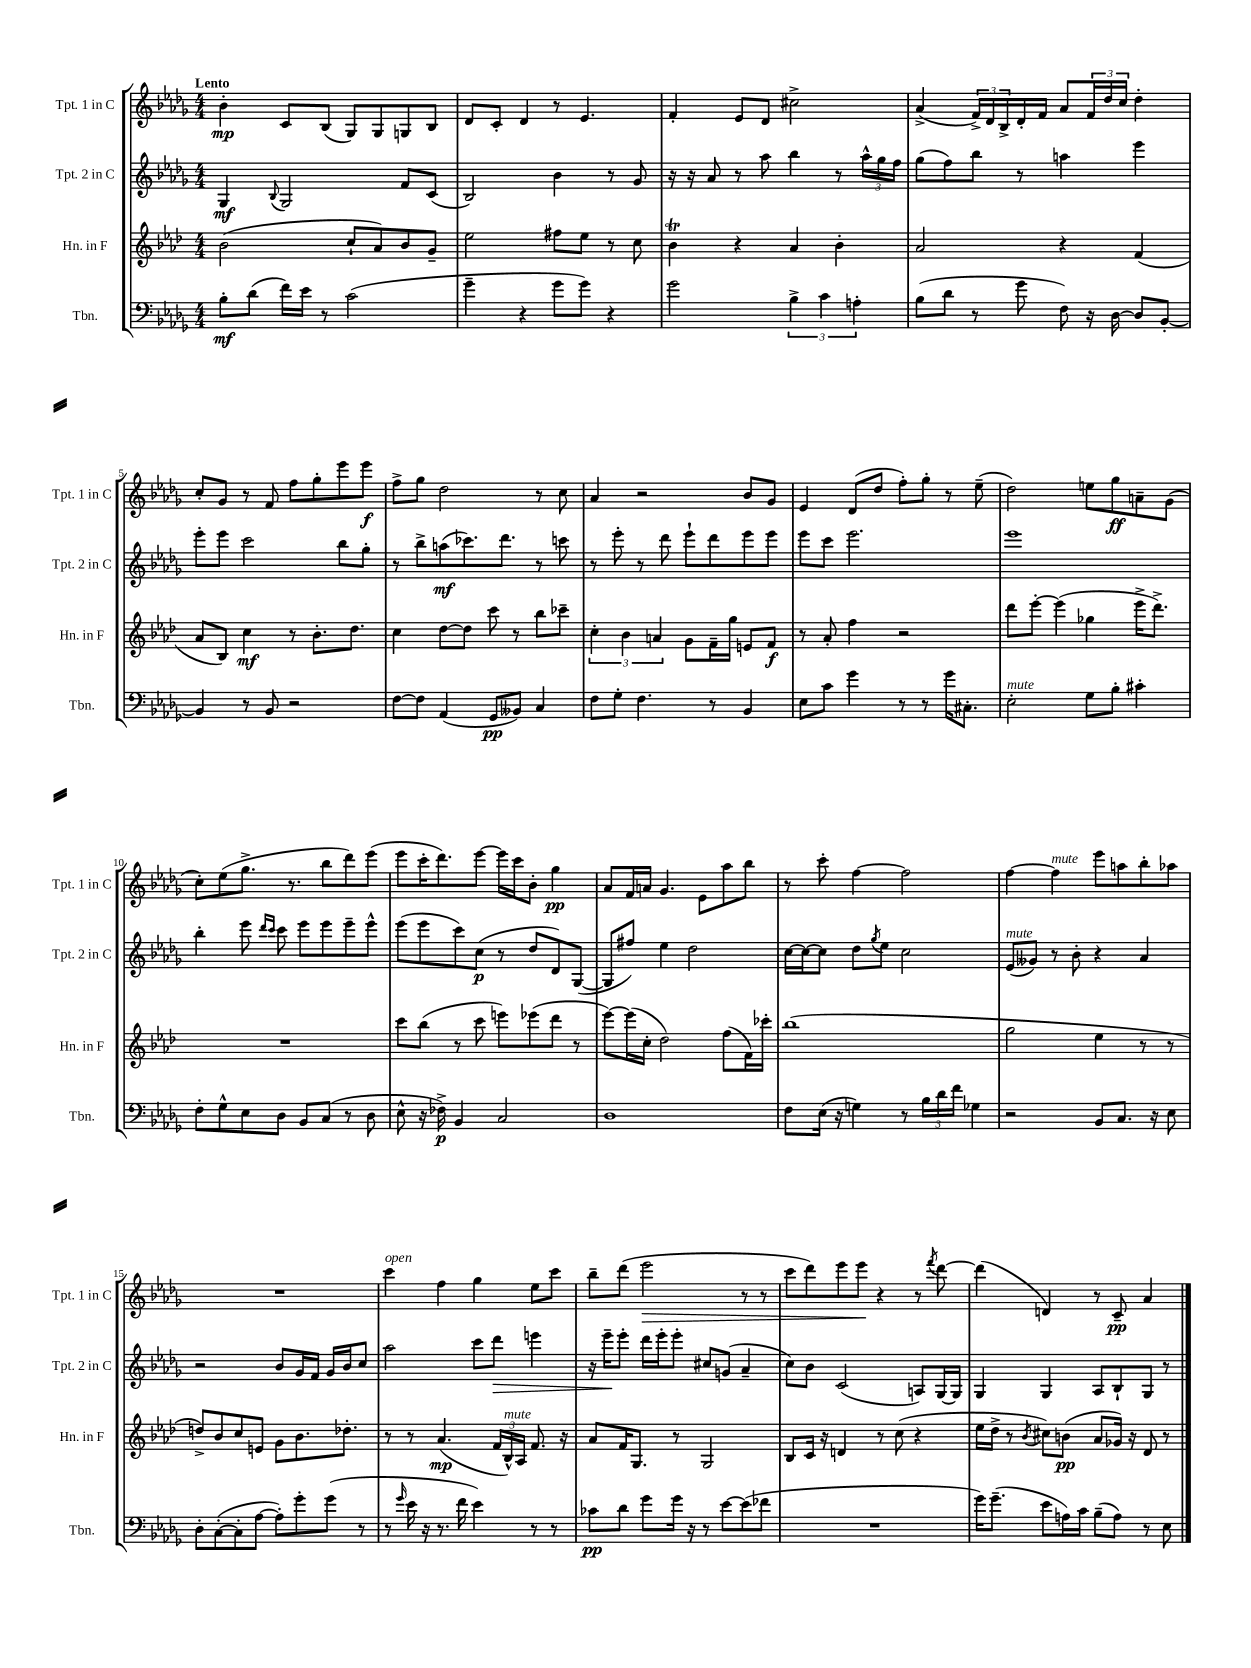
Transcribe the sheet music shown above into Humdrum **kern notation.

**kern	**kern	**kern	**kern
*staff4	*staff3	*staff2	*staff1
*clefF4	*clefG2	*clefG2	*clefG2
*k[b-e-a-d-g-]	*k[b-e-a-d-]	*k[b-e-a-d-g-]	*k[b-e-a-d-g-]
*M4/4	*M4/4	*M4/4	*M4/4
8B-'	(2b-	4G-	4b-'
(8d-	.	.	.
.	.	8qqB-	.
16f)	.	2G-	8c
16e-	.	.	.
8r	.	.	(8B-
(2c	8cc`	.	8G-)
.	8a-)	.	8G-
.	8b-	8f	8G
.	8g~	(8c	8B-
=	=	=	=
4g-~	2ee-	2B-)	8d-
.	.	.	8c'
4r	.	.	4d-
8g-	8ff#	4b-	8r
8g-)	8ee-	.	4.e-
4r	8r	8r	.
.	8cc	8g-	.
=	=	=	=
2g-	4b-	16r	4f'
.	.	16r	.
.	.	8a-	.
.	4r	8r	8e-
.	.	8aa-	8d-
6B-^	4a-	4bb-	2cc#^
6c	.	.	.
.	4b-'	8r	.
6A'	.	.	.
.	.	24aa-^^	.
.	.	24gg-	.
.	.	24ff	.
=	=	=	=
(8B-	2a-	(8gg-	(4a-^
8d-	.	8ff)	.
8r	.	8bb-	24f^)
.	.	.	24d-
.	.	.	24B-^
8g-	.	8r	16d-'
.	.	.	16f
8F)	4r	4aa	8a-
16r	.	.	24f
.	.	.	24dd-
[16D-	.	.	.
.	.	.	24cc
8D-]	(4f	4eee-	4dd-'
[8BB-'	.	.	.
=	=	=	=
4BB-]	8a-	8eee-'	8cc'
.	8B-)	8eee-	8g-
8r	4cc	2ccc	8r
8BB-	.	.	8f
2r	8r	.	8ff
.	8.b-'	.	8gg-'
.	.	8bb-	8eee-
.	8.dd-	.	.
.	.	8gg-'	8eee-
=	=	=	=
[8F	4cc	8r	8ff^
8F]	.	8bb-^	8gg-
(4AA-	[8dd-	(8aa	2dd-
.	8dd-]	8.ccc-)	.
8GG-	8ccc	.	.
.	.	8.ddd-	.
8BB--)	8r	.	.
4C	8bb-	8r	8r
.	8ccc-~	8ccc	8cc
=	=	=	=
8F	6cc'	8r	4a-
8G-'	.	8eee-'	.
.	6b-	.	.
4.F	.	8r	2r
.	6a	.	.
.	.	8ddd-	.
.	8g	8eee-`	.
8r	16f~	8ddd-	.
.	16gg	.	.
4BB-	8e	8eee-	8b-
.	8f	8eee-	8g-
=	=	=	=
8E-	8r	8eee-	4e-
8c	8a-'	8ccc	.
4g-	4ff	2.eee-	(8d-
.	.	.	8dd-
8r	2r	.	8ff')
8r	.	.	8gg-'
16g-	.	.	8r
8.C#'	.	.	.
.	.	.	(8ee-~
=	=	=	=
2E-'	8ddd-	1eee-	2dd-)
.	[8eee-'	.	.
.	(4eee-]	.	.
8G-	4gg-	.	8ee
8B-'	.	.	8gg-
4c#'	16eee-^	.	8a~
.	8.ddd-^)	.	.
.	.	.	(8g-
=	=	=	=
8F'	1r	4bb-'	8cc')
8G-^^	.	.	(8ee-
8E-	.	8eee-	8.gg-^
.	.	16qqddd-	.
.	.	16qqccc	.
8D-	.	8ccc	.
.	.	.	8.r
8BB-	.	8eee-	.
(8C	.	8eee-	8bb-
8r	.	8eee-~	8ddd-)
8D-	.	8eee-^^	(8eee-
=	=	=	=
8E-^^	8ccc	(8eee-	8eee-
16r	(8bb-	8eee-	16ccc'
16F-^)	.	.	8.ddd-)
4BB-	8r	8ccc)	.
.	8ccc	(8cc	[8eee-
2C	8eee)	8r	16eee-]
.	.	.	16ccc
.	(8eee-	8dd-	8b-'
.	8ddd-	8d-)	4gg-
.	8r	([8G-	.
=	=	=	=
1D-	[8eee-)	8G-]	8a-
.	(16eee-]	8ff#)	16f
.	16cc'	.	16a
.	2dd-)	4ee-	4.g-
.	.	2dd-	.
.	.	.	8e-
.	(8ff	.	8aa-
.	16f)	.	8bb-
.	16ccc-'	.	.
=	=	=	=
8F	(1bb-	[16cc	8r
.	.	16cc_	.
(16E-	.	8cc]	8ccc'
16r	.	.	.
4G)	.	8dd-	[4ff
.	.	8qgg-	.
.	.	8ee-	.
8r	.	2cc	2ff]
24B-	.	.	.
24d-	.	.	.
24f	.	.	.
4G-	.	.	.
=	=	=	=
2r	2gg	(8e-	[4ff
.	.	8g--)	.
.	.	8r	4ff]
.	.	8b-'	.
8BB-	4ee-	4r	8eee-
8.C	.	.	8aa
.	8r	4a-	8bb-'
16r	.	.	.
8E-	8r	.	8aa-
=	=	=	=
8D-'	8dd^)	2r	1r
([8C'	8b-	.	.
8C']	8cc	.	.
[8A-	8e	.	.
8A-'])	8g	8b-	.
8g-'	8.b-	16g-	.
.	.	16f	.
(8g-	.	16g-	.
.	8.dd-'	16b-	.
8r	.	8cc	.
=	=	=	=
8r	8r	2aa-	4ccc
16qqg-	.	.	.
16e-	8r	.	.
16r	.	.	.
8.r	(4.a-	.	4ff
16f	.	.	.
4e-)	.	8ccc	4gg-
.	24f	8ddd-	.
.	24B-^^)	.	.
.	24A-	.	.
8r	8.f	4eee	8ee-
8r	.	.	8ccc
.	16r	.	.
=	=	=	=
8c-	8a-	16r	8bb-~
.	.	16eee-~	.
8d-	16f	8eee-'	(8ddd-
.	8.G	.	.
8g-	.	16ddd-	2eee-
.	.	16eee-'	.
16g-	8r	8eee-'	.
16r	.	.	.
8r	2G	8cc#	.
[8e-	.	(8g	.
(8e-]	.	4a-~	8r
8f-	.	.	8r
=	=	=	=
1r	8B-	8cc)	8ccc
.	16c	8b-	8ddd-)
.	16r	.	.
.	4d	(2c	8eee-
.	.	.	8eee-
.	8r	.	4r
.	(8cc	.	.
.	4r	8A)	8r
.	.	.	8qfff
.	.	[16G-	[8ddd-
.	.	16G-]	.
=	=	=	=
16g-)	16ee-	4G-	(4ddd-]
(8.g-~	16dd-^	.	.
.	8r	.	.
.	8qb-	.	.
8e-	8cc#)	4G-	4d)
16A)	(8b	.	.
16c	.	.	.
(8B-~	8a-	8A-	8r
8A)	16g-)	8B-`	8c~
.	16r	.	.
8r	8d-	8G-	4a-
8E-	8r	8r	.
==	==	==	==
*-	*-	*-	*-
